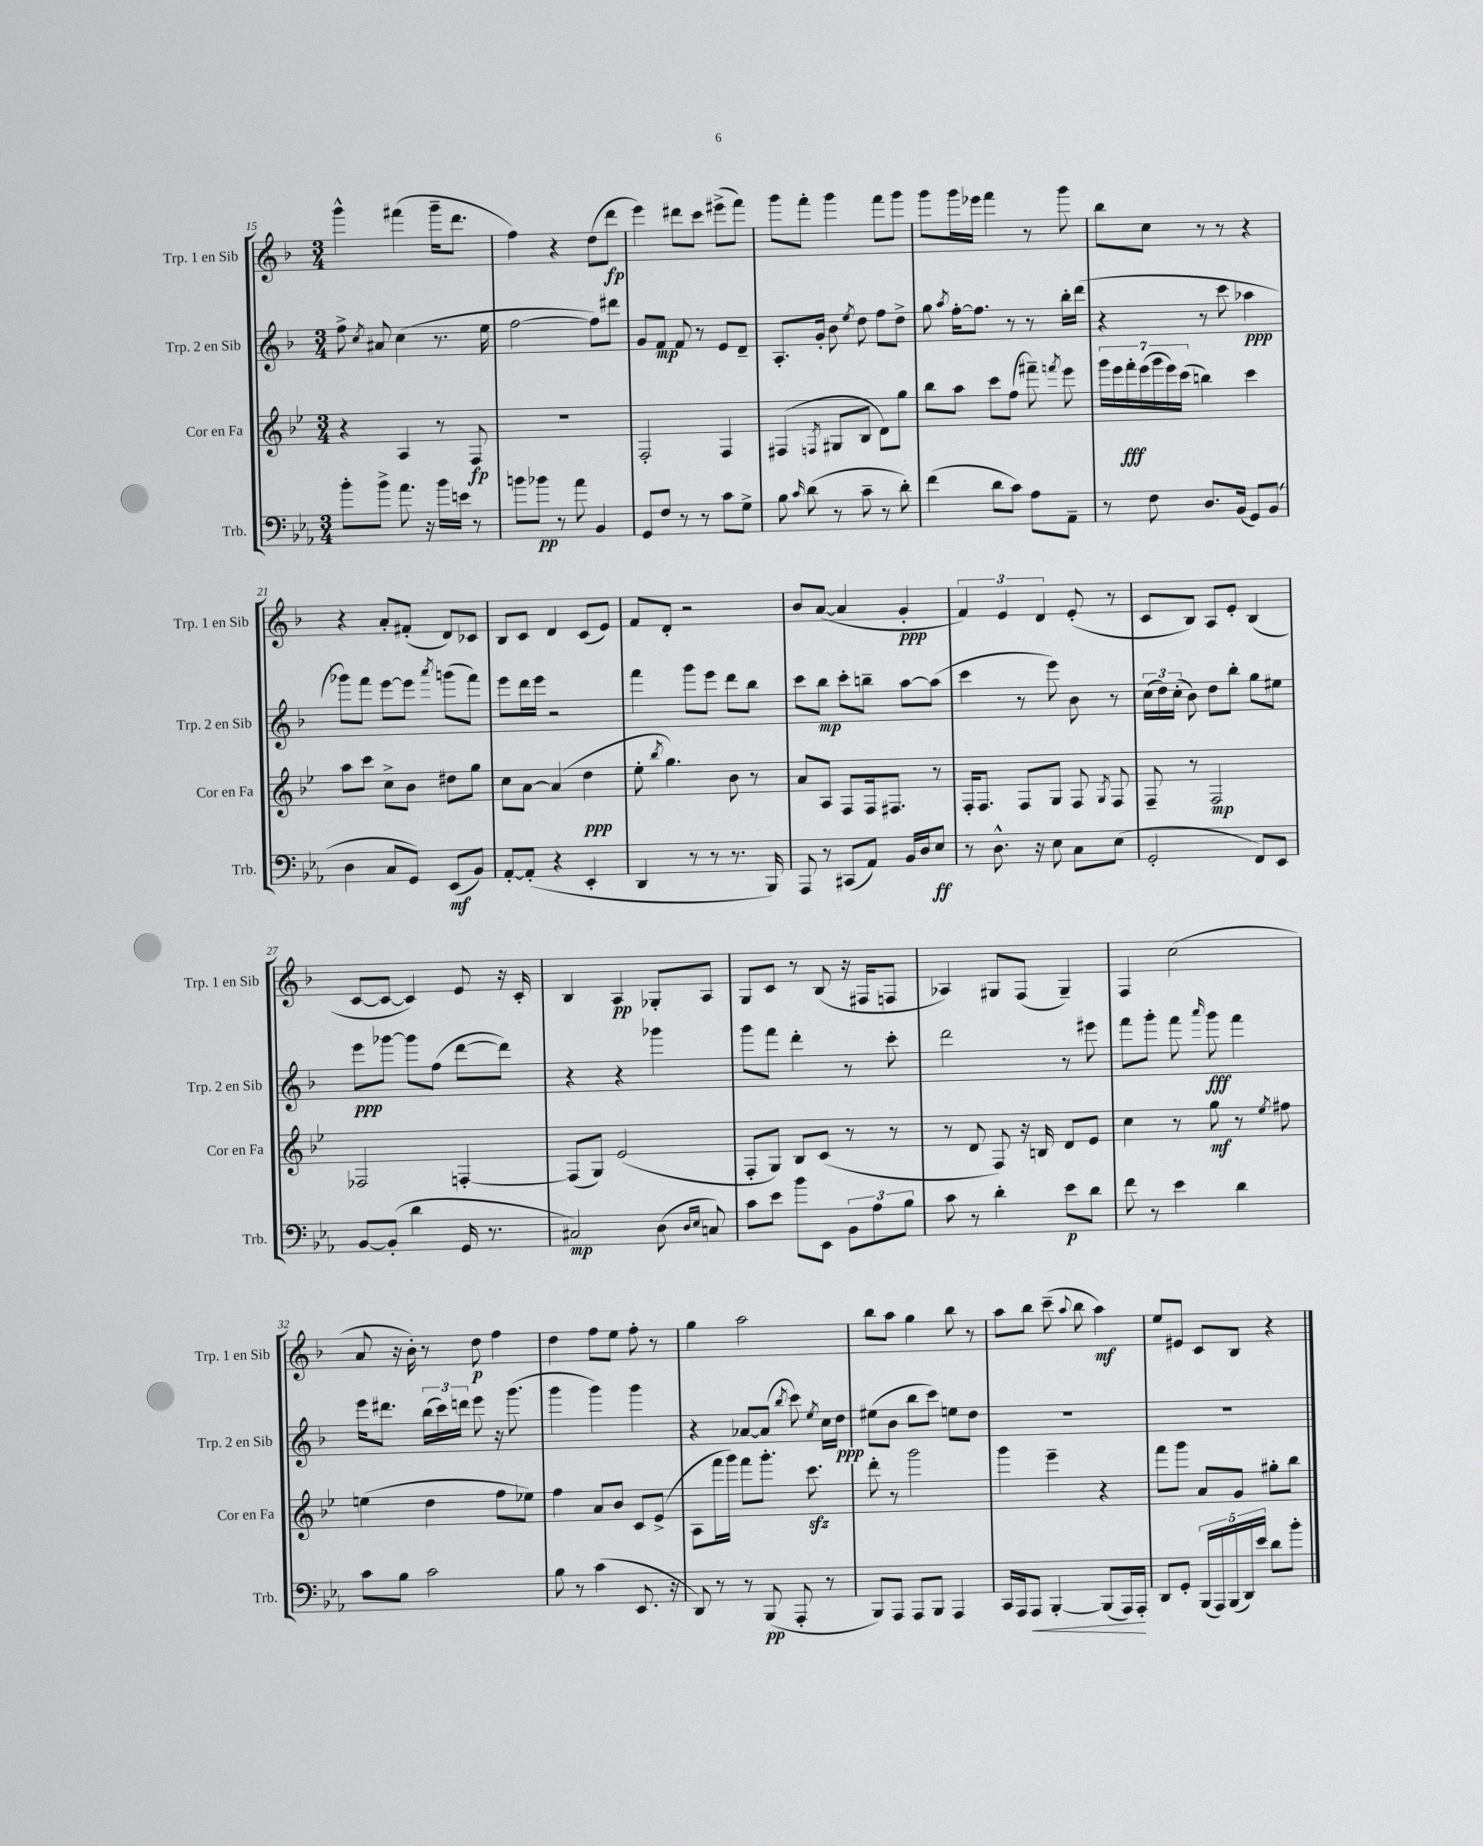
<<
\new StaffGroup <<
\new Staff = "s0" \with { instrumentName = "Trp. 1 en Sib" shortInstrumentName = "Trp. 1 en Sib" } {
    \clef treble \key f \major \numericTimeSignature \time 3/4
    \autoBeamOff g'''4-^ fis'''4( g'''16[-- d'''8.] |
    f''4) r4 d''8[( d'''8]\fp |
    e'''4) dis'''8[ c'''8] eis'''8[->( f'''8]) |
    g'''8[ f'''8]-. g'''4 f'''8[ g'''8] |
    g'''8[ g'''16 ees'''16] f'''4 r8 g'''8 |
    bes''8[ c''8] r8 r8 r4 |
    r4 a'8[-. fis'8]-.( d'8[) ces'8] |
    bes8[ c'8] d'4 c'8[( e'8]) |
    f'8[ d'8]-. r2 |
    bes'8[ a'8]~( a'4 g'4-.\ppp |
    \tuplet 3/2 { f'4) e'4 d'4 } e'8-.( r8 |
    c'8[ bes8]) a8[ e'8]-. bes4( |
    c'8[~ c'8]~ c'4) e'8 r16 c'16-. |
    bes4 a4\pp ges8[-. a8] |
    g8[ c'8] r8 bes8( r16 fis16[ f8] |
    aes4) gis8[ f8]( gis4--) |
    f4 c''2( |
    a'8 r16 bes'16-.) r8 d''8\p f''4 |
    d''4 f''8[ e''8] f''8-. r8 |
    g''4 a''2 |
    bes''8[ a''8] g''4 bes''8 r8 |
    a''8[ bes''8] c'''8--( \appoggiatura { a''8 } bes''8 a''4\mf) |
    e''8[ eis'8] c'8[ bes8] r4 \bar "|." |
}
\new Staff = "s1" \with { instrumentName = "Trp. 2 en Sib" shortInstrumentName = "Trp. 2 en Sib" } {
    \clef treble \key f \major \numericTimeSignature \time 3/4
    \autoBeamOff f''8-> \acciaccatura { c''8 } ais'8 c''4( r8. e''16 |
    f''2~ f''8[) dis'''8] |
    g'8[ f'8]\mp f'8 r8 e'8[ d'8]-- |
    a8.[-. g'16]-. bes'8 \acciaccatura { e''8 } d''8 f''8[ d''8]-> |
    g''8 \acciaccatura { a''8 } f''16[~-. f''8.] r8 r8 bes''16[-. d'''16]( |
    r4 r8 c'''8 aes''4\ppp |
    ges'''8[) f'''8] e'''8[~ e'''8] \acciaccatura { a'''8 } g'''8[( f'''8]) |
    e'''8[ d'''16 e'''16] r2 |
    f'''4 g'''8[ e'''8] d'''8[ bes''8] |
    c'''8[ bes''8]\mp c'''8[-. b''8]-- a''8[~ a''8]( |
    c'''4 r8 e'''8) bes'8 r8 |
    \tuplet 3/2 { c''16[( d''16) c''16]-.( } bes'8) d''8[ bes''8]-. g''8[ eis''8] |
    e'''8[\ppp ges'''8]~ ges'''8[ f''8]( d'''8[~ d'''8]) |
    r4 r4 ges'''4 |
    g'''8[ f'''8] d'''4-. r8 c'''8-. |
    d'''2 r8 eis'''8 |
    f'''8[ g'''8]-. f'''8 \grace { a'''16 } g'''8\fff f'''4 |
    e'''16[ dis'''8.] \tuplet 3/2 { bes''16[( c'''16) d'''16] } e'''8 r16 g'''8.( |
    g'''4 g'''4) g'''4 |
    r4 aes'8[~ aes'8]( \acciaccatura { bes''8 } c'''8) \acciaccatura { e''8 } c''16[ d''16]\ppp |
    eis''8[( bes'8] bes''8[ c'''8]) e''8[ d''8] |
    R2. |
    R2. \bar "|." |
}
\new Staff = "s2" \with { instrumentName = "Cor en Fa" shortInstrumentName = "Cor en Fa" } {
    \clef treble \key bes \major \numericTimeSignature \time 3/4
    \autoBeamOff r4 a4 r8 f8\fp |
    R2. |
    f2-. f4 |
    fis4( \acciaccatura { f8 } gis8[ bes8] d'8[) g''8] |
    bes''8[ a''8] c'''8[ f''8]( fis'''8--) \acciaccatura { f'''8 } ees'''8 |
    \tuplet 7/4 { g'''16[ ees'''16 f'''16-.\fff ees'''16( g'''16 ees'''16) c'''16]( } b''4) c'''4 |
    a''8[ c'''8] c''8[-> bes'8] dis''8[ g''8] |
    c''8[ a'8]~ a'4( d''4\ppp |
    ees''8-. \acciaccatura { bes''8 } g''4.) bes'8 r8 |
    a'8[ a8] f8[ f16 fis8.] r8 |
    f16[-. f8.] f8[ g8] f8 \acciaccatura { g8 } f8 |
    f8-- r8 f2\mp |
    fes2 f4~-. |
    f8[( g8]) ees'2( |
    f8[-. g8]) bes8[ c'8]( r8 r8 |
    r8 d'8 f8) r16 b16 d'8[ ees'8] |
    c''4 r8 g''8\mf r8 \acciaccatura { ees''8 } fis''8 |
    e''4( d''4 f''8[ ees''8]) |
    f''4 a'8[ bes'8] c'8[ ees'8]->( |
    a8[ f'''16 g'''16]) f'''8[ g'''8.]-. c'''8.\sfz |
    d'''8-. r8 g'''2 |
    g'''4 ees'''4-- r4 |
    f'''8[ g'''8] a'8[ g'8] gis''8[-. bes''8] \bar "|." |
}
\new Staff = "s3" \with { instrumentName = "Trb." shortInstrumentName = "Trb." } {
    \clef bass \key ees \major \numericTimeSignature \time 3/4
    \autoBeamOff bes'8[-. bes'8]-> aes'8. r16 bes'16[ e'16] r8 |
    b'8[ bes'8]\pp r8 aes'8 bes,4 |
    g,8[ f8] r8 r8 c'8[ g8]-> |
    bes8 \grace { c'16 } d'8( r8 c'8-- r8 d'8-.) |
    f'4( d'8[ c'8]) aes8[ aes,8]-- |
    r8 f8 d8.[ bes,16]( g,8[) bes,8]( |
    d4 c8[ g,8]) ees,8[\mf( bes,8]) |
    aes,8[~-. aes,8]-.( r4 ees,4-. |
    d,4 r8 r8 r8. bes,,16) |
    aes,,8 r8 cis,8[( aes,8]) bes,16[ d16 ees8]\ff |
    r8 d8.-^ r16 ees8 c8[ ees8]( |
    g,2-. f,8[) ees,8] |
    bes,8[~ bes,8]-.( d'4 g,16 r8. |
    cis2\mp) d8( \grace { d16[ ees16] } c8) |
    c'8[ ees'8] bes'8[ ees,8] \tuplet 3/2 { bes,8[ aes8 bes8] } |
    c'8 r8 d'4-. ees'8[\p d'8] |
    f'8 r8 ees'4 d'4 |
    c'8[ bes8] c'2 |
    bes8 r8 c'4( ees,8. r16 |
    d,8) r8 r8 bes,,8\pp( aes,,8-. r8 |
    bes,,8[) aes,,8] aes,,8[ bes,,8] aes,,4 |
    c,16[ aes,,16 aes,,8]\< bes,,4~-. bes,,8[( aes,,16) aes,,16]-.\! |
    d,8[ g,8]-. \tuplet 5/4 { bes,,16[( aes,,16) bes,,16( d,16) ees'16] } d'8[ bes'8]-. \bar "|." |
}
>>
>>
\layout { \context { \Score currentBarNumber = #15 } }
